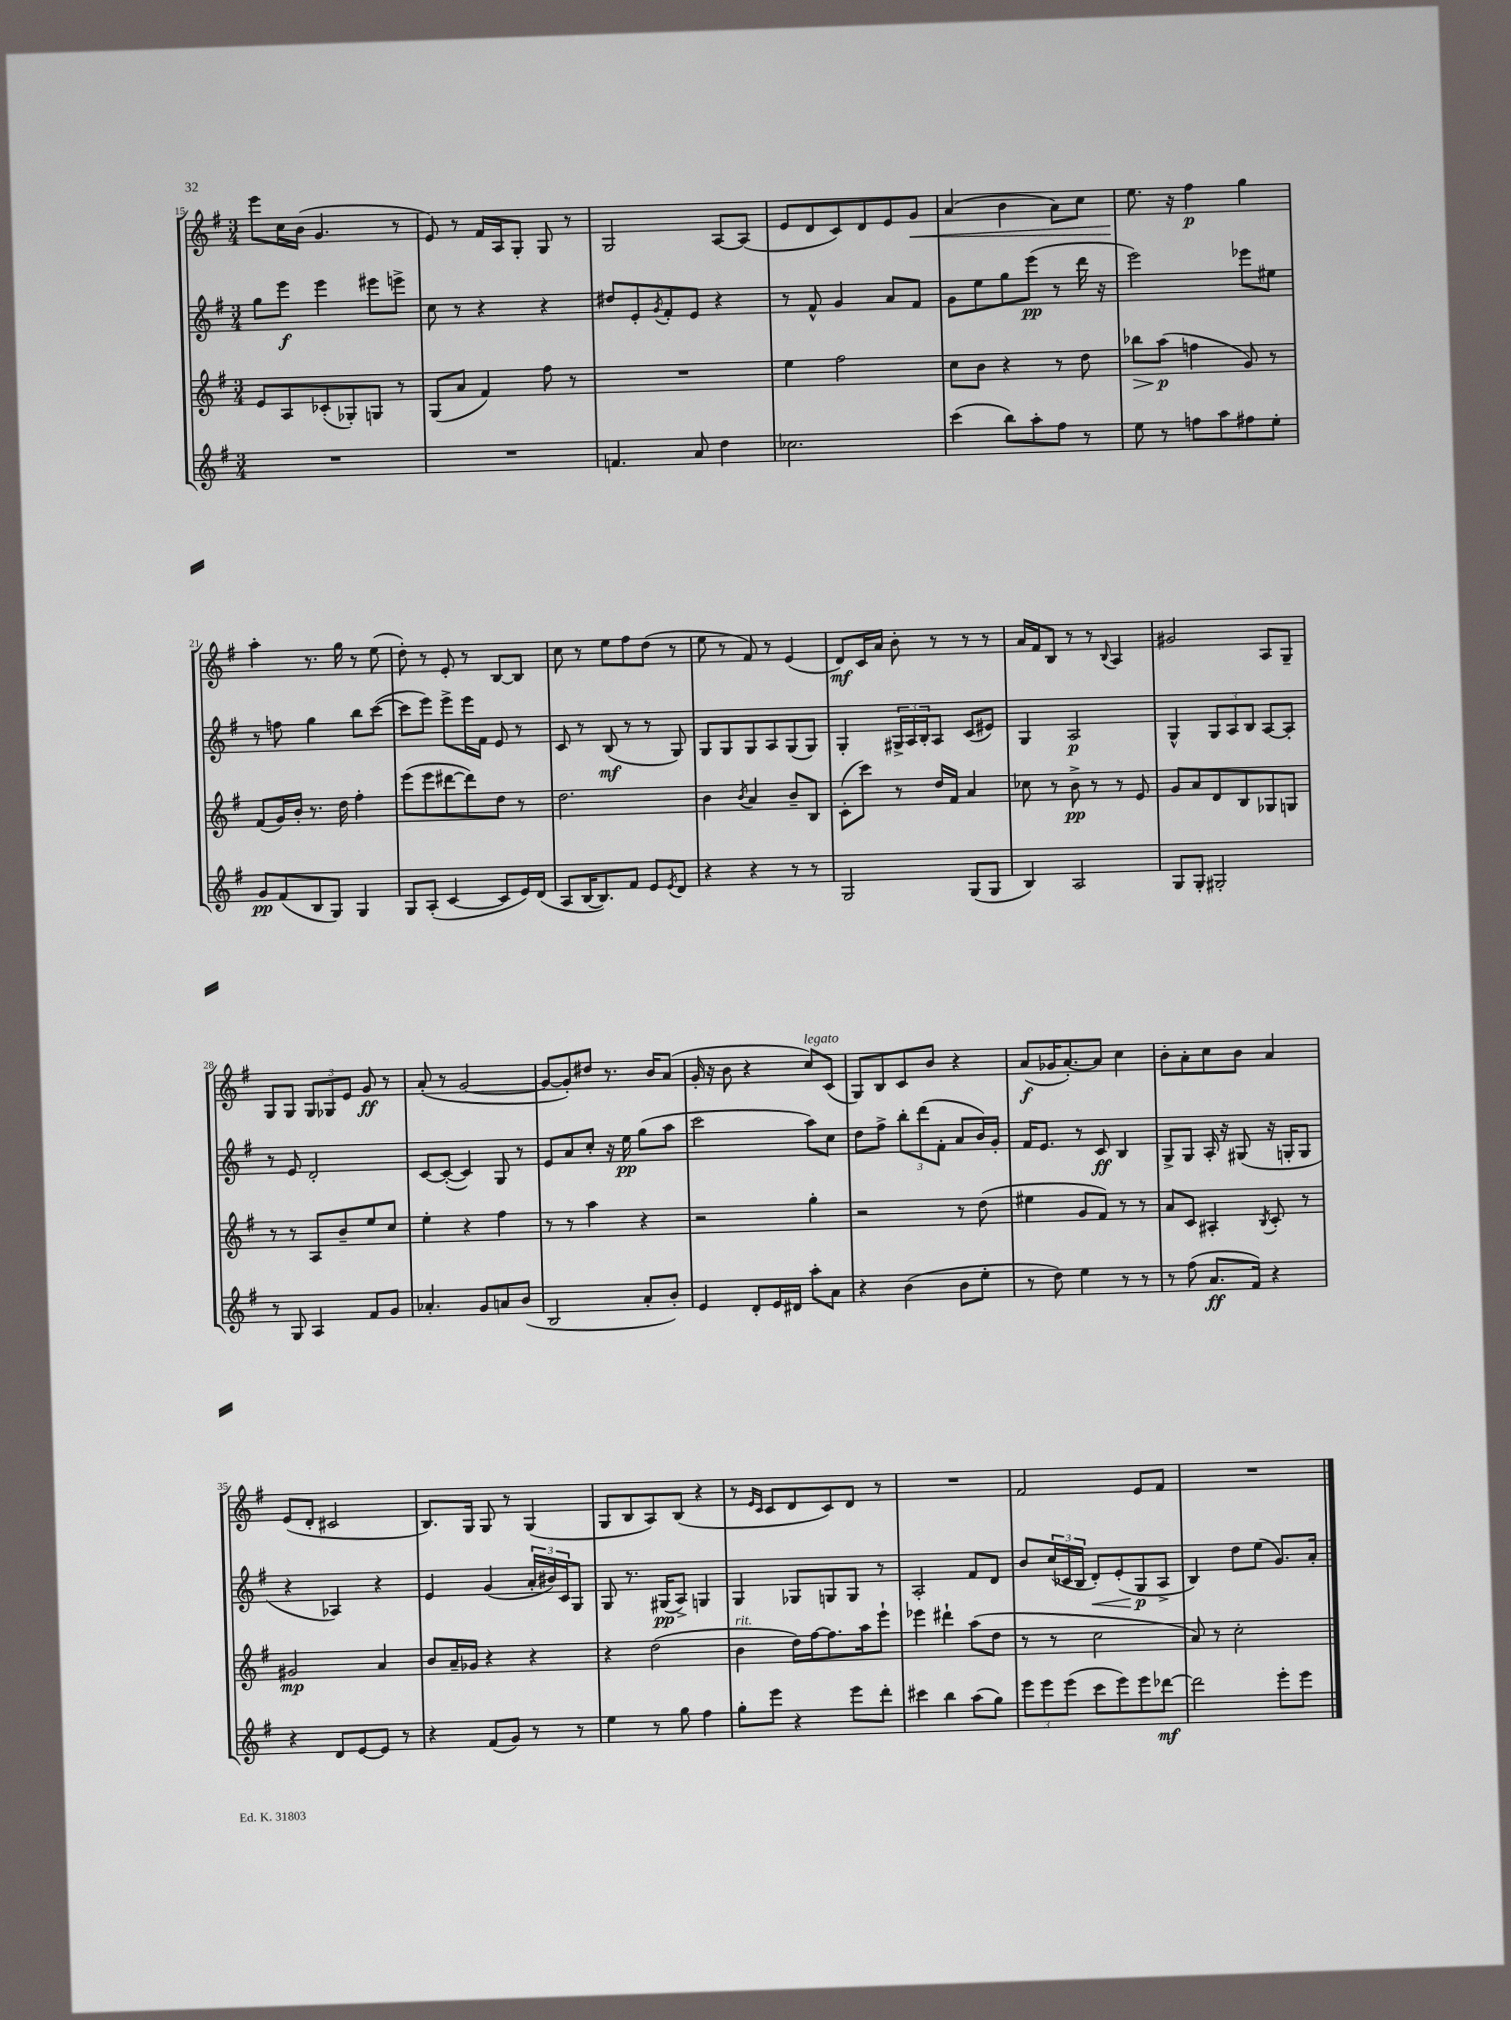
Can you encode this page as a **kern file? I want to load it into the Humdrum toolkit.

**kern	**dynam	**kern	**dynam	**kern	**dynam	**kern	**dynam
*part4	*part4	*part3	*part3	*part2	*part2	*part1	*part1
*staff4	*staff4	*staff3	*staff3	*staff2	*staff2	*staff1	*staff1
*clefG2	*	*clefG2	*	*clefG2	*	*clefG2	*
*k[f#]	*	*k[f#]	*	*k[f#]	*	*k[f#]	*
*M3/4	*	*M3/4	*	*M3/4	*	*M3/4	*
=15	=15	=15	=15	=15	=15	=15	=15
2.r	.	8e/L	.	8gg\L	.	8eee\L	.
.	.	8A/	.	8eee\J	f	16cc\L	.
.	.	.	.	.	.	(16b\JJ	.
.	.	(8c-X'/	.	4eee\	.	4.g/	.
.	.	8G-X'/)	.	.	.	.	.
.	.	8Gn/J	.	8eee#X\L	.	.	.
.	.	8r	.	8eeen^\J	.	8r	.
=16	=16	=16	=16	=16	=16	=16	=16
2.r	.	(8G/L	.	8cc\	.	8e/)	.
.	.	8a/J	.	8r	.	8r	.
.	.	4f#/)	.	4r	.	16f#/LL	.
.	.	.	.	.	.	16A/J	.
.	.	.	.	.	.	8G'/J	.
.	.	8ff#\	.	4r	.	8G/	.
.	.	8r	.	.	.	8r	.
=17	=17	=17	=17	=17	=17	=17	=17
4.fn/	.	2.r	.	8dd#X/L	.	2G/	.
.	.	.	.	8e'/	.	.	.
.	.	.	.	8qg/	.	.	.
.	.	.	.	8f#'/	.	.	.
8a/	.	.	.	8e/J	.	.	.
4dd\	.	.	.	4r	.	[8A/L	.
.	.	.	.	.	.	(8A/J]	.
=18	=18	=18	=18	=18	=18	=18	=18
2.cc-X\	.	4ee\	.	8r	.	8e/L	.
.	.	.	.	8f#^^/	.	8d/	.
.	.	2ff#\	.	4g/	.	8c/)	.
.	.	.	.	.	.	8d/	.
.	.	.	.	8a/L	.	8e/	.
!	!	!	!	!	!	!	!LO:HP:b
.	.	.	.	8f#/J	.	8g/J	<
=19	=19	=19	=19	=19	=19	=19	=19
(4ccc\	.	8cc\L	.	8g\L	.	(4a/	.
.	.	8b\J	.	8ee\	.	.	.
8bb\L)	.	4r	.	8gg\	.	4b\	.
8aa'\	.	.	.	(8eee\J	pp	.	.
8ff#\J	.	8r	.	8r	.	8a\L)	.
8r	.	8dd\	.	16ddd\	.	8cc\J	.
.	.	.	.	16r	.	.	.
=20	=20	=20	=20	=20	=20	=20	=20
!	!	!	!LO:HP:b	!	!	!	!
8ee\	.	8bb-X\L	>	2eee\)	.	8.ee\	.
8r	.	(8aa\J	p	.	.	.	.
.	.	.	.	.	.	16r	[
8ffn\L	.	4ffn\	]	.	.	4ff#\	p
8aa\	.	.	.	.	.	.	.
8ff#X\	.	8g/)	.	8eee-X\L	.	4gg\	.
8ee'\J	.	8r	.	8ee#X\J	.	.	.
!!LO:LB:g=z
=21	=21	=21	=21	=21	=21	=21	=21
8g/L	pp	(8f#/L	.	8r	.	4aa'\	.
(8f#/	.	16g/L)	.	8ffn\	.	.	.
.	.	16b'/JJ	.	.	.	.	.
8B/	.	8.r	.	4gg\	.	8.r	.
8G/J)	.	.	.	.	.	.	.
.	.	16dd\	.	.	.	16gg\	.
4G/	.	4ff#'\	.	8bb\L	.	8r	.
.	.	.	.	([8ccc\J	.	(8ee\	.
=22	=22	=22	=22	=22	=22	=22	=22
8G/L	.	(8eee\L	.	8ccc\L]	.	8dd'\)	.
(8A'/J	.	8eee\	.	8eee\J)	.	8r	.
[4c/	.	[8ddd#X\	.	8eee^\L	.	8e'/	.
.	.	8ddd#\])	.	16eee\L	.	8r	.
.	.	.	.	16f#\JJ	.	.	.
8c/L]	.	8dd\J	.	8e/	.	[8B/L	.
16e/L)	.	8r	.	8r	.	8B/J]	.
(16d/JJ	.	.	.	.	.	.	.
=23	=23	=23	=23	=23	=23	=23	=23
8A/L	.	2.dd\	.	8c/	.	8cc\	.
[16B/K	.	.	.	8r	.	8r	.
8.B/])	.	.	.	.	.	.	.
.	.	.	.	(8B/	mf	8ee\L	.
8f#/J	.	.	.	8r	.	8ff#\	.
8e/L	.	.	.	8r	.	(8dd\J	.
8qe/	.	.	.	.	.	.	.
8d/J	.	.	.	8G/)	.	8r	.
=24	=24	=24	=24	=24	=24	=24	=24
4r	.	4b\	.	8G/L	.	8ee\	.
.	.	.	.	8G/	.	8r	.
.	.	8qb/	.	.	.	.	.
4r	.	4a/	.	8G/	.	8f#/)	.
.	.	.	.	8A/	.	8r	.
8r	.	8b~/L	.	(8G/	.	(4e/	.
8r	.	8B/J	.	8G/J)	.	.	.
=25	=25	=25	=25	=25	=25	=25	=25
2G/	.	(8c'\L	.	4G'/	.	8d/L)	mf
.	.	8ccc\J)	.	.	.	16c/L	.
.	.	.	.	.	.	16a/JJ	.
.	.	8r	.	24G#X^/LL	.	8b'\	.
.	.	.	.	24A/	.	.	.
.	.	.	.	24B'/J	.	.	.
.	.	16dd/LL	.	8A/J	.	8r	.
.	.	16f#/JJ	.	.	.	.	.
(8G/L	.	4a/	.	(8c/L	.	8r	.
8G/J	.	.	.	8e#X/J)	.	8r	.
=26	=26	=26	=26	=26	=26	=26	=26
4B/)	.	8cc-X\	.	4G/	.	16a/LL	.
.	.	.	.	.	.	16f#/J	.
.	.	8r	.	.	.	8B/J	.
2A/	.	8b^\	pp	2A/	p	8r	.
.	.	8r	.	.	.	8r	.
.	.	.	.	.	.	8qqB/	.
.	.	8r	.	.	.	4A/	.
.	.	8e/	.	.	.	.	.
=27	=27	=27	=27	=27	=27	=27	=27
8G/L	.	8g/L	.	4G^^/	.	2g#X/	.
8G'/J	.	8a/	.	.	.	.	.
2G#X'/	.	8d/	.	12G/L	.	.	.
.	.	.	.	12A/	.	.	.
.	.	8B/	.	.	.	.	.
.	.	.	.	12B/J	.	.	.
.	.	8G-X/	.	[8A/L	.	8A/L	.
.	.	8Gn/J	.	8A'/J]	.	8G~/J	.
!!LO:LB:g=z
=28	=28	=28	=28	=28	=28	=28	=28
8r	.	8r	.	8r	.	8G/L	.
8G/	.	8r	.	8e/	.	8G/J	.
4A/	.	8A/L	.	2d'/	.	12G/L	.
.	.	.	.	.	.	12G-X/	.
.	.	8b~/	.	.	.	.	.
.	.	.	.	.	.	12e/J	.
8f#/L	.	8ee/	.	.	.	8g/	ff
8g/J	.	8cc/J	.	.	.	8r	.
=29	=29	=29	=29	=29	=29	=29	=29
4.a-X'/	.	4ee'\	.	[8c/L	.	(8a'/	.
.	.	.	.	(8c'/J_	.	8r	.
.	.	4r	.	4c/])	.	[2g/	.
8g/L	.	.	.	.	.	.	.
8an/	.	4ff#\	.	8G/	.	.	.
(8b/J	.	.	.	8r	.	.	.
=30	=30	=30	=30	=30	=30	=30	=30
2B/	.	8r	.	8e/L	.	8g/L_	.
.	.	8r	.	8a/	.	8g'/])	.
.	.	4aa\	.	8cc'/J	.	8dd#X/J	.
.	.	.	.	16r	.	8.r	.
.	.	.	.	16ee\	pp	.	.
8a'/L	.	4r	.	(8gg\L	.	.	.
.	.	.	.	.	.	16b/KL	.
8b'/J)	.	.	.	8aa\J	.	(8a/J	.
=31	=31	=31	=31	=31	=31	=31	=31
4e/	.	2r	.	2ccc\	.	16g'/	.
.	.	.	.	.	.	16r	.
.	.	.	.	.	.	8b\	.
8d'/L	.	.	.	.	.	4r	.
16e/L	.	.	.	.	.	.	.
16d#X/JJ	.	.	.	.	.	.	.
!	!	!	!	!	!	!LO:TX:a:i:t=legato	!
8aa'\L	.	4gg'\	.	8aa\L)	.	8cc/L)	.
8a\J	.	.	.	8cc\J	.	(8c/J	.
=32	=32	=32	=32	=32	=32	=32	=32
4r	.	2r	.	8dd\L	.	8G/L)	.
.	.	.	.	8ff#^\J	.	8B/	.
(4b\	.	.	.	12bb'\L	.	8c/	.
.	.	.	.	(12ddd\	.	.	.
.	.	.	.	.	.	8b/J	.
.	.	.	.	12f#'\J	.	.	.
8b\L	.	8r	.	8a/L	.	4r	.
8ee'\J	.	(8dd\	.	16b/L)	.	.	.
.	.	.	.	16g'/JJ	.	.	.
=33	=33	=33	=33	=33	=33	=33	=33
8r	.	4ee#X\	.	16f#/KL	.	(8a/L	f
.	.	.	.	8.e/J	.	.	.
8dd\)	.	.	.	.	.	16g-X/K	.
.	.	.	.	.	.	[8.a'/)	.
4ee\	.	8g/L	.	8r	.	.	.
.	.	8f#/J)	.	8c/	ff	8a/J]	.
8r	.	8r	.	4B/	.	4cc\	.
8r	.	8r	.	.	.	.	.
=34	=34	=34	=34	=34	=34	=34	=34
8r	.	8a/L	.	8G^/L	.	8b'\L	.
(8ff#\	.	8c/J	.	8G/J	.	8a'\	.
8.a/L	ff	4A#X'/	.	16A'/	.	8cc\	.
.	.	.	.	16r	.	.	.
.	.	.	.	(8G#X/	.	8b\J	.
16f#/Jk)	.	.	.	.	.	.	.
.	.	8qB/	.	.	.	.	.
4r	.	8c'/	.	16r	.	4a/	.
.	.	.	.	16Gn'/KL	.	.	.
.	.	8r	.	8G/J	.	.	.
!!LO:LB:g=z
=35	=35	=35	=35	=35	=35	=35	=35
4r	.	2g#X/	mp	4r	.	(8e/L	.
.	.	.	.	.	.	8d'/J	.
8d/L	.	.	.	4A-X/)	.	2c#X/	.
[8e/	.	.	.	.	.	.	.
8e/J]	.	4a/	.	4r	.	.	.
8r	.	.	.	.	.	.	.
=36	=36	=36	=36	=36	=36	=36	=36
4r	.	8b/L	.	4e/	.	8.B/L)	.
.	.	16a~/L	.	.	.	.	.
.	.	16g-X/JJ	.	.	.	16G/Jk	.
(8f#/L	.	4r	.	(4g/	.	8G/	.
8g/J)	.	.	.	.	.	8r	.
8r	.	4r	.	24a'/LL	.	(4G/	.
.	.	.	.	24b#X/)	.	.	.
.	.	.	.	24c/J	.	.	.
8r	.	.	.	8G/J	.	.	.
=37	=37	=37	=37	=37	=37	=37	=37
4ee\	.	4r	.	8G/	.	8G/L	.
.	.	.	.	8.r	.	8B/	.
8r	.	(2dd\	.	.	.	8A/)	.
.	.	.	.	(16G#X/KL	pp	.	.
8gg\	.	.	.	8A^/J)	.	(8B/J	.
4ff#\	.	.	.	4Gn/	.	4r	.
=38	=38	=38	=38	=38	=38	=38	=38
!	!	!LO:TX:a:i:t=rit.	!	!	!	!	!
8gg'\L	.	4b\	.	4G/	.	8r	.
.	.	.	.	.	.	16qqe/LL	.
.	.	.	.	.	.	16qqc/JJ	.
8eee\J	.	.	.	.	.	8c/L	.
4r	.	16dd\LL)	.	8G-X/L	.	8d/	.
.	.	[16ff#\J	.	.	.	.	.
.	.	8.ff#\]	.	8Gn/	.	8c/)	.
8eee\L	.	.	.	8G/J	.	8d/J	.
.	.	16aa\k	.	.	.	.	.
8ddd'\J	.	8eee`\J	.	8r	.	8r	.
=39	=39	=39	=39	=39	=39	=39	=39
4ccc#X\	.	4eee-X\	.	2A'/	.	2.r	.
4bb\	.	4ddd#X`\	.	.	.	.	.
(8aa\L	.	(8aa\L	.	8f#/L	.	.	.
8gg\J)	.	8dd\J	.	8d/J	.	.	.
=40	=40	=40	=40	=40	=40	=40	=40
12eee\L	.	8r	.	8b/L	.	2f#/	.
12eee\	.	.	.	.	.	.	.
.	.	8r	.	(24cc/L	.	.	.
(12eee\J	.	.	.	24c-X/	.	.	.
.	.	.	.	24B/JJ	.	.	.
!	!	!	!	!	!LO:HP:b	!	!
8ccc\L	.	2cc\	.	8d'/L)	<	.	.
8eee\)	.	.	.	(8e'/	.	.	.
8eee\	.	.	.	8G/	p	8e/L	.
[8ddd-X\J	mf	.	.	8A^/J	[	8f#/J	.
=41	=41	=41	=41	=41	=41	=41	=41
2ddd-\]	.	8a/)	.	4B/)	.	2.r	.
.	.	8r	.	.	.	.	.
.	.	2cc'\	.	8dd\L	.	.	.
.	.	.	.	(8ee\J	.	.	.
8eee'\L	.	.	.	8.g/L)	.	.	.
8eee\J	.	.	.	.	.	.	.
.	.	.	.	16a'/Jk	.	.	.
==	==	==	==	==	==	==	==
*-	*-	*-	*-	*-	*-	*-	*-
